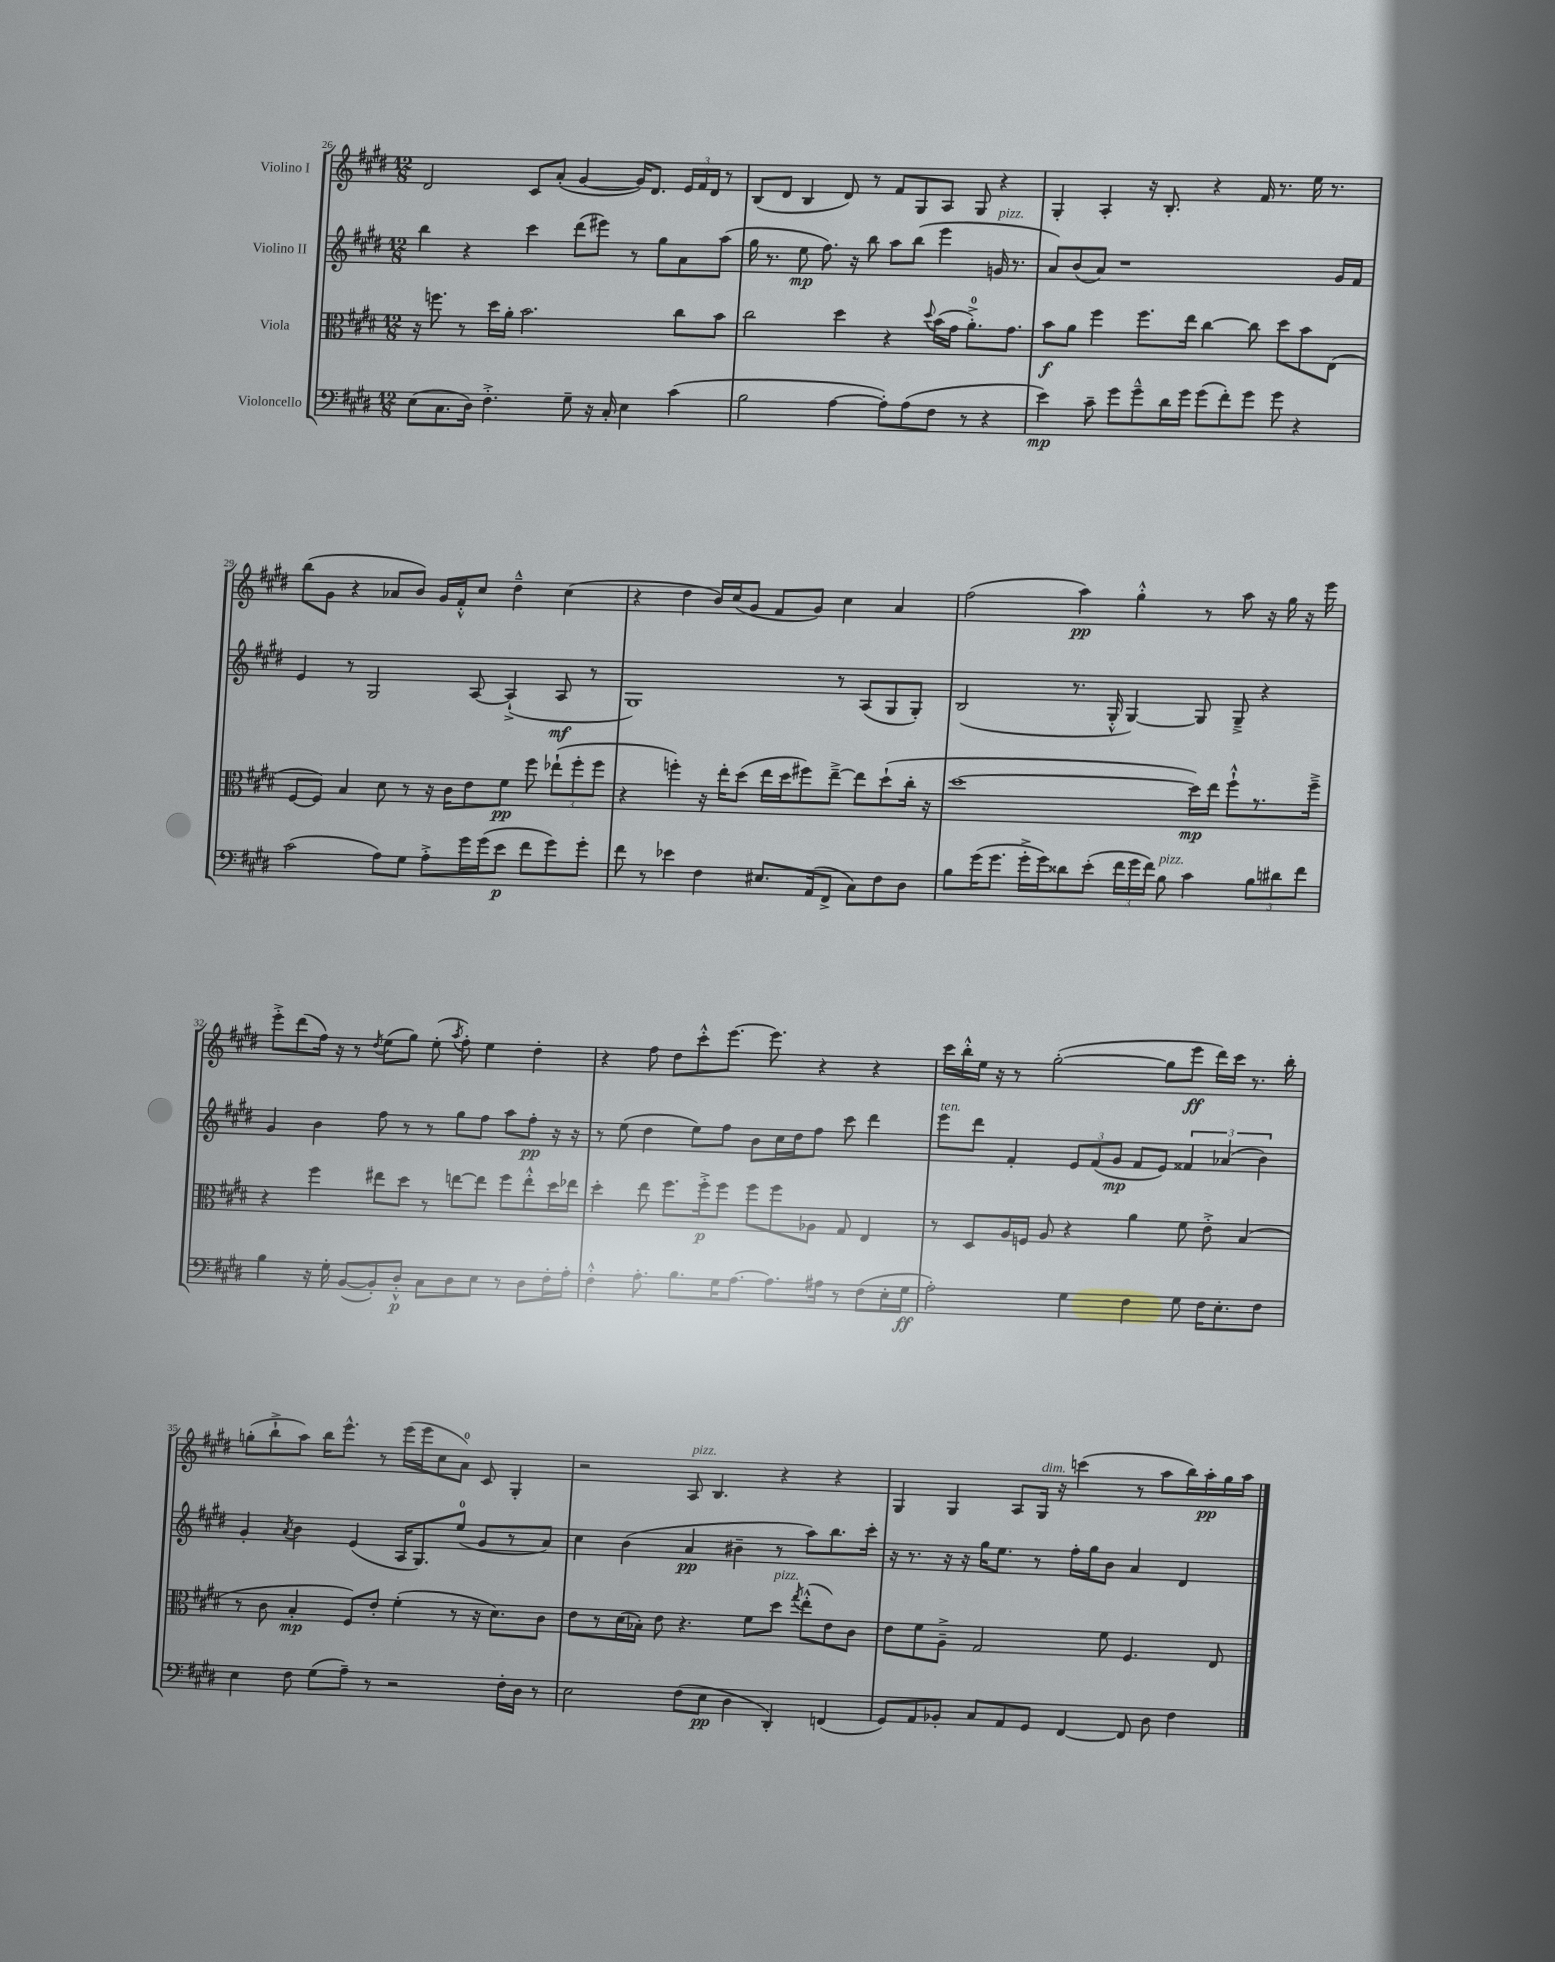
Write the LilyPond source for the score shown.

<<
\new StaffGroup <<
\new Staff = "s0" \with { instrumentName = "Violino I" } {
    \clef treble \key e \major \numericTimeSignature \time 12/8
    \autoBeamOff dis'2 cis'8[ a'8]-.( gis'4~ gis'16[) dis'8.] \tuplet 3/2 { e'16[ fis'16 dis'16] } r8 |
    b8[( dis'8] b4 dis'8) r8 fis'8[ gis8 a8] gis8 r4 |
    gis4-. a4-. r16 b8.-. r4 fis'16 r8. e''16 r8. |
    b''8[( gis'8] r4 aes'8[ b'8]) gis'16[ fis'16-.-^ cis''8] dis''4---^ cis''4( |
    r4 dis''4 b'16[) cis''16( gis'8] fis'8[ gis'8]) cis''4 a'4 |
    fis''2( a''4\pp) gis''4-.-^ r8 a''8 r16 gis''16 r16 e'''16 |
    e'''8[-.-> dis'''8( fis''16]) r16 r8 \acciaccatura { dis''8 } e''8[( gis''8]) e''8-.( \acciaccatura { a''8 } fis''8-.) e''4 dis''4-. |
    r4 fis''8 dis''8[ cis'''8-.-^ e'''8.]~ e'''8. r4 r4 |
    cis'''16[ b''16-.-^ e''16] r16 r8 gis''2~-.( gis''8[ e'''8]\ff dis'''16[) cis'''16] r8. b''16-. |
    g''8[-.( b''8-!-> a''8]) b''16[ e'''8.]-^ r8 e'''16[( e'''16 cis''8 a'8]-0) cis'8 gis4-. |
    r2 a8^\markup { \italic "pizz." } b4. r4 r4 |
    gis4 gis4 a8[ gis16]^\markup { \italic "dim." } r16 c'''4( r8 a''8[ b''16) a''16-.\pp gis''16 a''16] \bar "|." |
}
\new Staff = "s1" \with { instrumentName = "Violino II" } {
    \clef treble \key e \major \numericTimeSignature \time 12/8
    \autoBeamOff b''4 r4 cis'''4 dis'''8[( eis'''8]) r8 gis''8[ a'8 a''8]( |
    gis''16 r8. e''8\mp fis''8.) r16 b''8 a''8[ b''8]( e'''4 g'16^\markup { \italic "pizz." } r8. |
    a'8[) b'8( a'8]) r1 gis'16[ fis'16] |
    e'4 r8 gis2 a8~ a4-!->( a8\mf r8 |
    gis1) r8 a8[( gis8 gis8]-.) |
    b2( r8. gis16-.-^ gis4~) gis8 gis8---> r4 |
    gis'4 b'4 fis''8 r8 r8 gis''8[ fis''8] a''8[ fis''8]-.\pp r16 r16 |
    r8 e''8( dis''4 e''8[) fis''8] b'8[ cis''16 dis''16 fis''8] cis'''8 dis'''4 |
    e'''8[^\markup { \italic "ten." } dis'''8] fis'4-. \tuplet 3/2 { e'8[ fis'8( gis'8]\mp } fis'8[ e'8]) \tuplet 3/2 { fisis'4 aes'4( b'4) } |
    gis'4-. \acciaccatura { a'8 } b'4 e'4( a16[ gis8.) e''8]-0( gis'8[ r8 a'8]) |
    cis''4 b'4( a'4\pp bis'4-- r8 a''8[) b''8. cis'''16]-. |
    r16 r8. r16 r16 gis''16[ e''8.] r8 fis''16[-. gis''16 b'8] a'4 dis'4 \bar "|." |
}
\new Staff = "s2" \with { instrumentName = "Viola" } {
    \clef alto \key e \major \numericTimeSignature \time 12/8
    \autoBeamOff r16 f''8. r8 dis''16[ a'16]-. b'2. cis''8[ b'8] |
    cis''2 dis''4 r4 \appoggiatura { dis''8 } b'16[( gis'16] a'8.[-0-.->) gis'8.] |
    b'8[\f a'8] fis''4 fis''8.[ e''16] cis''4~ cis''8 dis''8[ b'8 e8]( |
    fis8[~ fis8]) b4 dis'8 r8 r16 cis'16[ e'8 fis'8]\pp fis''8 \tuplet 3/2 { ees''8[-!( fis''8-. fis''8] } |
    r4 f''4-.) r16 e''16[-. dis''8]( e''16[ dis''16 fis''8) e''8]~---> e''8[ dis''8-!( cis''16]-. r16 |
    dis''1~ dis''16[\mp) e''16] fis''8[-!-^ r8. fis''16]---> |
    r4 fis''4 eis''8[ dis''8] r8 e''8[~ e''8] fis''8[ e''8-.-^ dis''16 ees''16] |
    dis''4-. e''8 fis''8.[ fis''16-.->\p fis''8] fis''8[ fis''8 aes8] gis8 e4 |
    r8 dis8[ a16 f16] a8 r4 a'4 fis'8 e'8-.-> b4( |
    r8 cis'8 b4-.\mp fis8[) e'8]-. fis'4-.( r8 r16 dis'8.[) cis'8] |
    e'8[ r8 dis'16( bes16]-.) e'8 r4. fis'8[ dis''8]^\markup { \italic "pizz." } \acciaccatura { gis''8 } e''8[-.-^( e'8) cis'8] |
    e'8[ fis'8 a8]---> gis2 fis'8 fis4. e8 \bar "|." |
}
\new Staff = "s3" \with { instrumentName = "Violoncello" } {
    \clef bass \key e \major \numericTimeSignature \time 12/8
    \autoBeamOff e8[( cis8. dis16]) fis4.-.-> gis8-- r16 cis16-. e4 cis'4( |
    b2 a4~ a8[-.) a8( fis8] r8 r4 |
    e'4\mp) cis'8-- gis'8[ gis'8---^ dis'16 gis'16] gis'8[( fis'8-.) gis'8] gis'8 r4 |
    cis'2( a8[) gis8] a8[-.-> gis'16 gis'16( e'8]\p fis'8[ gis'8) gis'8]-. |
    fis'8 r8 ees'4 fis4 eis8.[ a,16( fis,8]-> cis8[) fis8 dis8] |
    b8[ gis'16( gis'8.] gis'16[-.-> gis'16) disis'8 e'8]-.( \tuplet 3/2 { fis'16[ gis'16 fis'16]) } b8^\markup { \italic "pizz." } cis'4 \tuplet 3/2 { b8[ dis'8 fis'8] } |
    b4 r16 gis16-. b,8[~( b,8-.) dis8]-.-^\p cis8[ dis8 e8] r8 dis8[ fis16-. a16]-. |
    fis4-.-^ a8.-. b8.[ gis16 a8.]~ a8.[ ais16] r8 fis8[( e16-. gis16]\ff |
    a2-.) gis4 fis4 gis8 fis16[ e8.-. fis8] |
    e4 fis8 gis8[( a8]--) r8 r2 fis16[-. dis16] r8 |
    e2 fis8[( e8]\pp dis4 dis,4-.) f,4( |
    gis,8[) a,8 bes,8]-. cis8[ a,8 gis,8] fis,4~ fis,8 dis8 fis4 \bar "|." |
}
>>
>>
\layout { \context { \Score currentBarNumber = #26 } }
